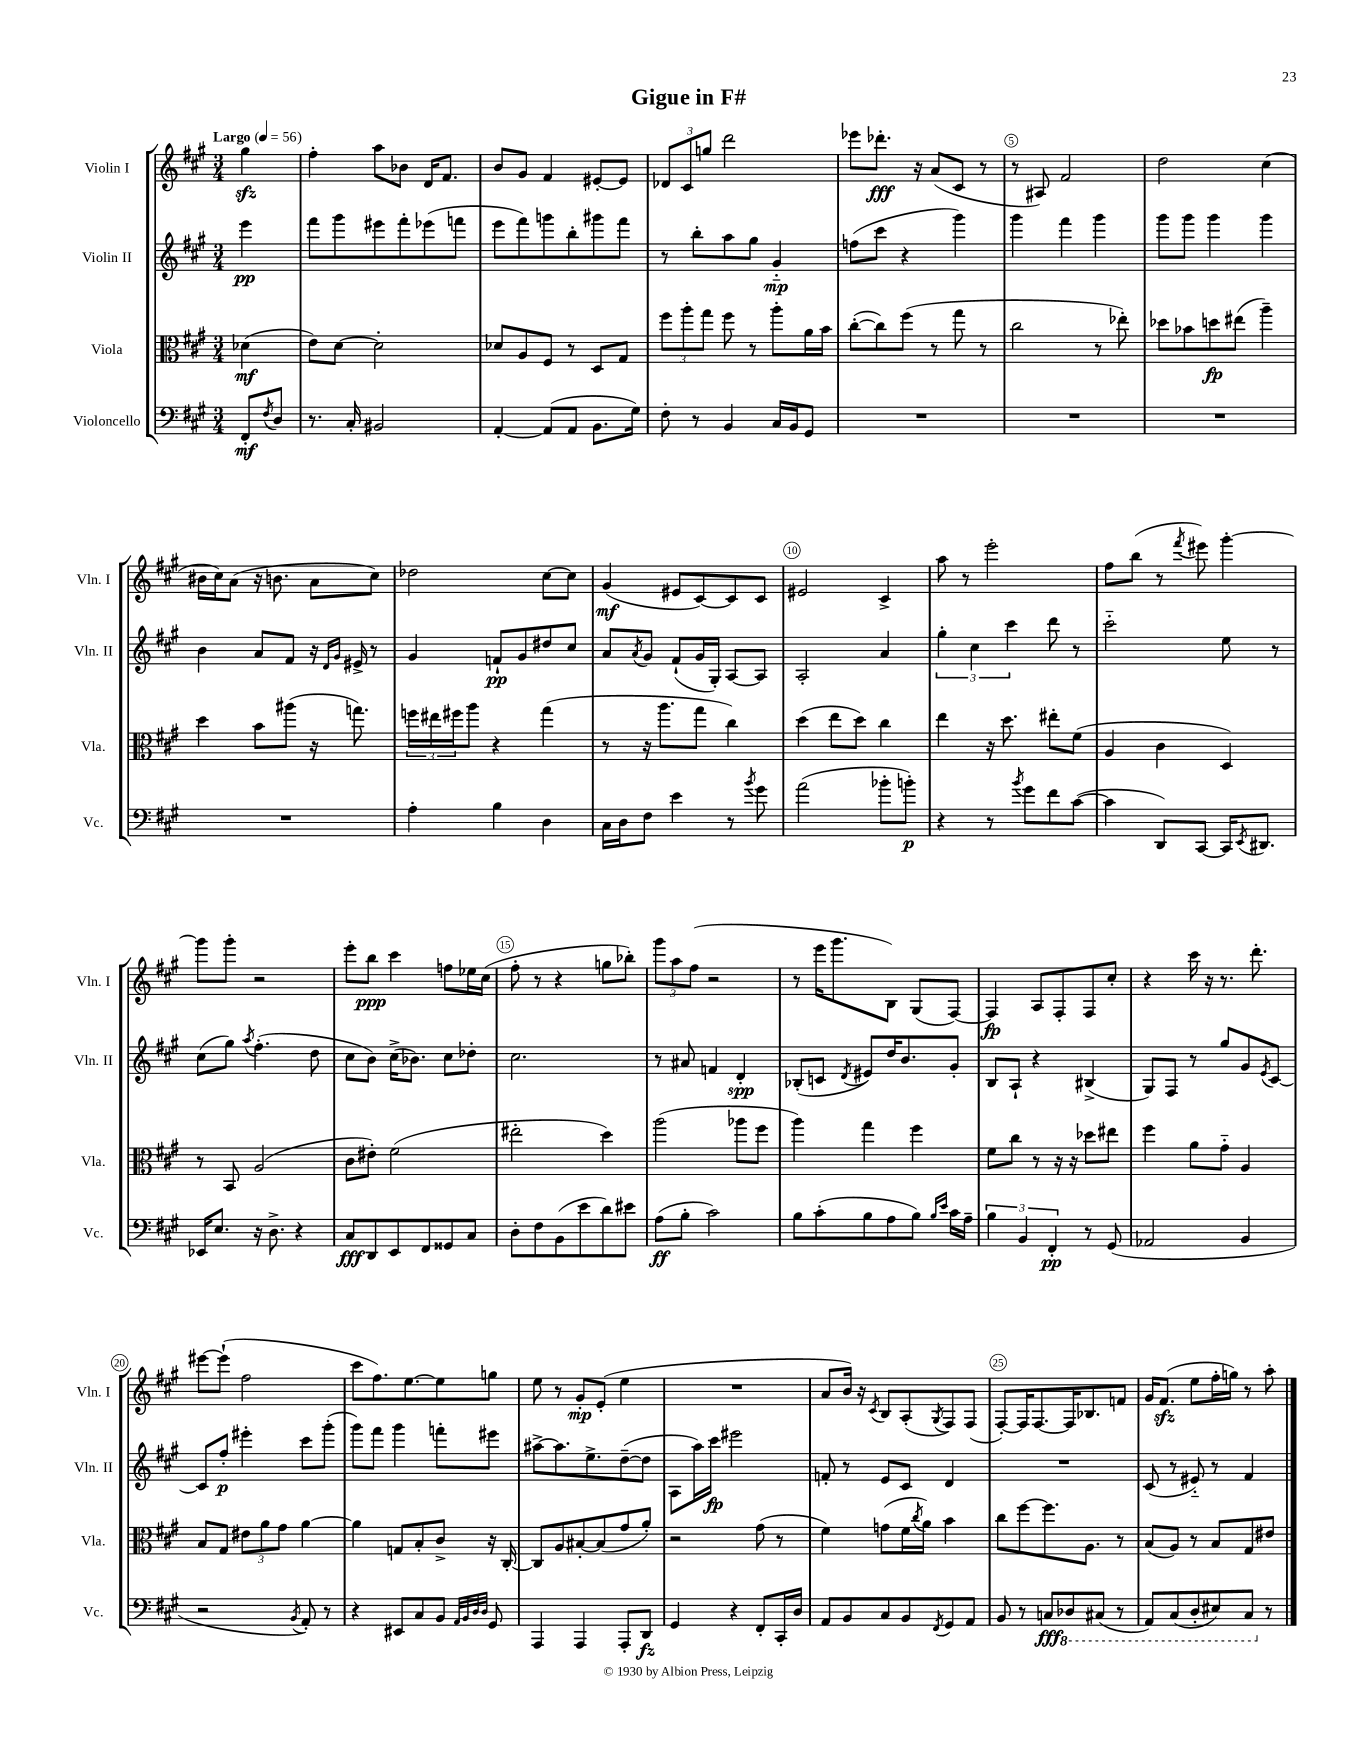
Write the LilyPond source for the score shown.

\header { title = "Gigue in F#" }
<<
\new StaffGroup <<
\new Staff = "s0" \with { instrumentName = "Violin I" shortInstrumentName = "Vln. I" } {
    \clef treble \key a \major \numericTimeSignature \time 3/4 \partial 4 \tempo "Largo" 4 = 56
    gis''4\sfz |
    fis''4-. a''8 bes'8 d'16 fis'8. |
    b'8 gis'8 fis'4 eis'8~-. eis'8 |
    \tuplet 3/2 { des'8 cis'8 g''8 } d'''2 |
    ees'''8 des'''8.-.\fff r16 a'8( cis'8 r8 |
    r8 ais8) fis'2 |
    d''2 cis''4( |
    bis'16 cis''16) a'8( r16 b'8. a'8 cis''8) |
    des''2 cis''8~ cis''8 |
    gis'4\mf( eis'8 cis'8~) cis'8 cis'8 |
    eis'2 cis'4-> |
    a''8 r8 e'''2-. |
    fis''8 b''8( r8 \acciaccatura { fis'''8 } eis'''8) gis'''4~-. |
    gis'''8 gis'''8-. r2 |
    e'''8-. b''8\ppp cis'''4 f''8 ees''16 cis''16( |
    fis''8-. r8 r4 g''8 bes''8-.) |
    \tuplet 3/2 { gis'''8 a''8 fis''8( } r2 |
    r8 e'''16 gis'''8. b8) gis8( fis8~) |
    fis4\fp a8 fis8-. fis8 cis''8-. |
    r4 cis'''16 r16 r8. d'''8.-. |
    eis'''8~ eis'''8-!( fis''2 |
    cis'''8 fis''8.) e''8.~ e''8 g''8 |
    e''8 r8 gis'8-.\mp e'8-.( e''4 |
    R2. |
    a'8 b'16) r16 \acciaccatura { cis'8 } b8 a8-.( \acciaccatura { gis8 } fis8) fis8( |
    fis8~-.) fis16 fis8.~ fis16 bes8. f'8 |
    gis'16 fis'8.\sfz( e''8 fis''16-. g''16) r8 a''8-. \bar "|." |
}
\new Staff = "s1" \with { instrumentName = "Violin II" shortInstrumentName = "Vln. II" } {
    \clef treble \key a \major \numericTimeSignature \time 3/4 \partial 4
    e'''4\pp |
    fis'''8 gis'''8 eis'''8 fis'''8-. ees'''8( f'''8 |
    e'''8 fis'''8) g'''8 b''8-. gis'''8 fis'''8 |
    r8 b''8-. a''8 gis''8 gis'4-_\mp |
    f''8( cis'''8 r4 gis'''4) |
    gis'''4 fis'''4 gis'''4 |
    gis'''8 gis'''8 gis'''4 gis'''4 |
    b'4 a'8 fis'8 r16 \grace { d'16 gis'16 } eis'16-> r8 |
    gis'4 f'8-!\pp gis'8 dis''8 cis''8 |
    a'8 \acciaccatura { a'8 } gis'8 fis'8-!( gis'16 gis16-.) a8~ a8 |
    a2-. a'4 |
    \tuplet 3/2 { gis''4-. cis''4 cis'''4 } d'''8 r8 |
    cis'''2-_ e''8 r8 |
    cis''8( gis''8) \acciaccatura { a''8 } fis''4.-.( d''8 |
    cis''8 b'8) cis''16->( bes'8.) cis''8 des''8-. |
    cis''2. |
    r8 ais'8 f'4 d'4-.\spp |
    bes8-.( c'8 \acciaccatura { d'8 } eis'8) d''16 b'8. gis'8-. |
    b8 a8-! r4 bis4->( |
    gis8) fis8 r8 gis''8 gis'8 \acciaccatura { e'8 } cis'8~ |
    cis'8 fis''8-.\p eis'''4-. cis'''8 gis'''8-.( |
    gis'''8) fis'''8 gis'''4 f'''8-. eis'''8 |
    ais''8~-> ais''8. e''8.-> d''8~--( d''8 |
    a8 a''16) cis'''16\fp eis'''2 |
    f'8-. r8 e'8 cis'8 d'4 |
    R2. |
    cis'8( r8 eis'8-_) r8 fis'4 \bar "|." |
}
\new Staff = "s2" \with { instrumentName = "Viola" shortInstrumentName = "Vla." } {
    \clef alto \key a \major \numericTimeSignature \time 3/4 \partial 4
    des'4\mf( |
    e'8) d'8~ d'2-. |
    des'8 a8 fis8 r8 d8 gis8 |
    \tuplet 3/2 { fis''8 a''8-. gis''8 } fis''8 r8 a''8-. a'16 b'16 |
    cis''8~-.( cis''8) fis''8( r8 gis''8 r8 |
    cis''2 r8 ees''8-.) |
    des''8 bes'8 d''8\fp eis''8( a''4--) |
    d''4 b'8 ais''8( r16 g''8.) |
    \tuplet 3/2 { f''16 eis''16 fis''16 } a''8 r4 gis''4( |
    r8 r16 a''8. gis''8 cis''4) |
    d''4( e''8 d''8) cis''4 |
    e''4 r16 d''8. eis''8-. fis'8( |
    a4 cis'4 d4) |
    r8 b,8 a2( |
    cis'8 eis'8-.) fis'2( |
    eis''2-. d''4) |
    a''2( aes''8 fis''8 |
    a''4) gis''4 fis''4 |
    fis'8 cis''8 r8 r16 r16 des''8 eis''8 |
    fis''4 a'8 gis'8-_ a4 |
    b8 gis8 \tuplet 3/2 { eis'8 a'8 gis'8 } a'4~ |
    a'4 g8 b8-. cis'8-> r16 cis16~-. |
    cis8 a8 bis8~-. bis8( gis'8 a'8-.) |
    r2 gis'8( r8 |
    fis'4) g'8( fis'16 \acciaccatura { cis''8 } a'16) b'4 |
    cis''8 fis''8~ fis''8. a8. r8 |
    b8( a8) r8 b8 gis8 eis'8 \bar "|." |
}
\new Staff = "s3" \with { instrumentName = "Violoncello" shortInstrumentName = "Vc." } {
    \clef bass \key a \major \numericTimeSignature \time 3/4 \partial 4
    fis,8-.\mf \acciaccatura { fis8 } d8 |
    r8. cis16-. bis,2 |
    a,4~-. a,8( a,8 b,8. gis16) |
    fis8-. r8 b,4 cis16 b,16 gis,8 |
    R2. |
    R2. |
    R2. |
    R2. |
    a4-. b4 d4 |
    cis16 d16 fis8 e'4 r8 \acciaccatura { b'8 } gis'8 |
    a'2( bes'8-. b'8-.\p) |
    r4 r8 \acciaccatura { b'8 } gis'8 fis'8 cis'8~( |
    cis'4 d,8) cis,8~ cis,16 \acciaccatura { e,8 } dis,8. |
    ees,16 e8. r16 d8.-> r4 |
    cis8\fff d,8 e,8 fis,8 gisis,8 cis8 |
    d8-. fis8 b,8( e'8 d'8) eis'8 |
    a8\ff( b8-. cis'2) |
    b8 cis'8-.( b8 a8 b8) \grace { b16 e'16 } cis'16 a16-- |
    \tuplet 3/2 { b4 b,4 fis,4-.\pp } r8 gis,8( |
    aes,2 b,4 |
    r2 \acciaccatura { b,8 } a,8-.) r8 |
    r4 eis,8 cis8 b,8 \grace { a,32 b,32 d32 d32 } gis,8 |
    a,,4 a,,4 a,,8-. d,8\fz |
    gis,4 r4 fis,8-. cis,16-. d16 |
    a,8 b,8 cis8 b,8 \acciaccatura { fis,8 } gis,8 a,8 |
    b,8 r8 c8\fff \ottava #-1 des,8 cis,!8( r8 |
    a,,8) cis,8( d,8-. eis,8) cis,8 \ottava #0 r8 \bar "|." |
}
>>
>>
\layout { \context { \Score \override BarNumber.break-visibility = ##(#f #t #t) barNumberVisibility = #(every-nth-bar-number-visible 5) \override BarNumber.stencil = #(make-stencil-circler 0.1 0.3 ly:text-interface::print) } }
